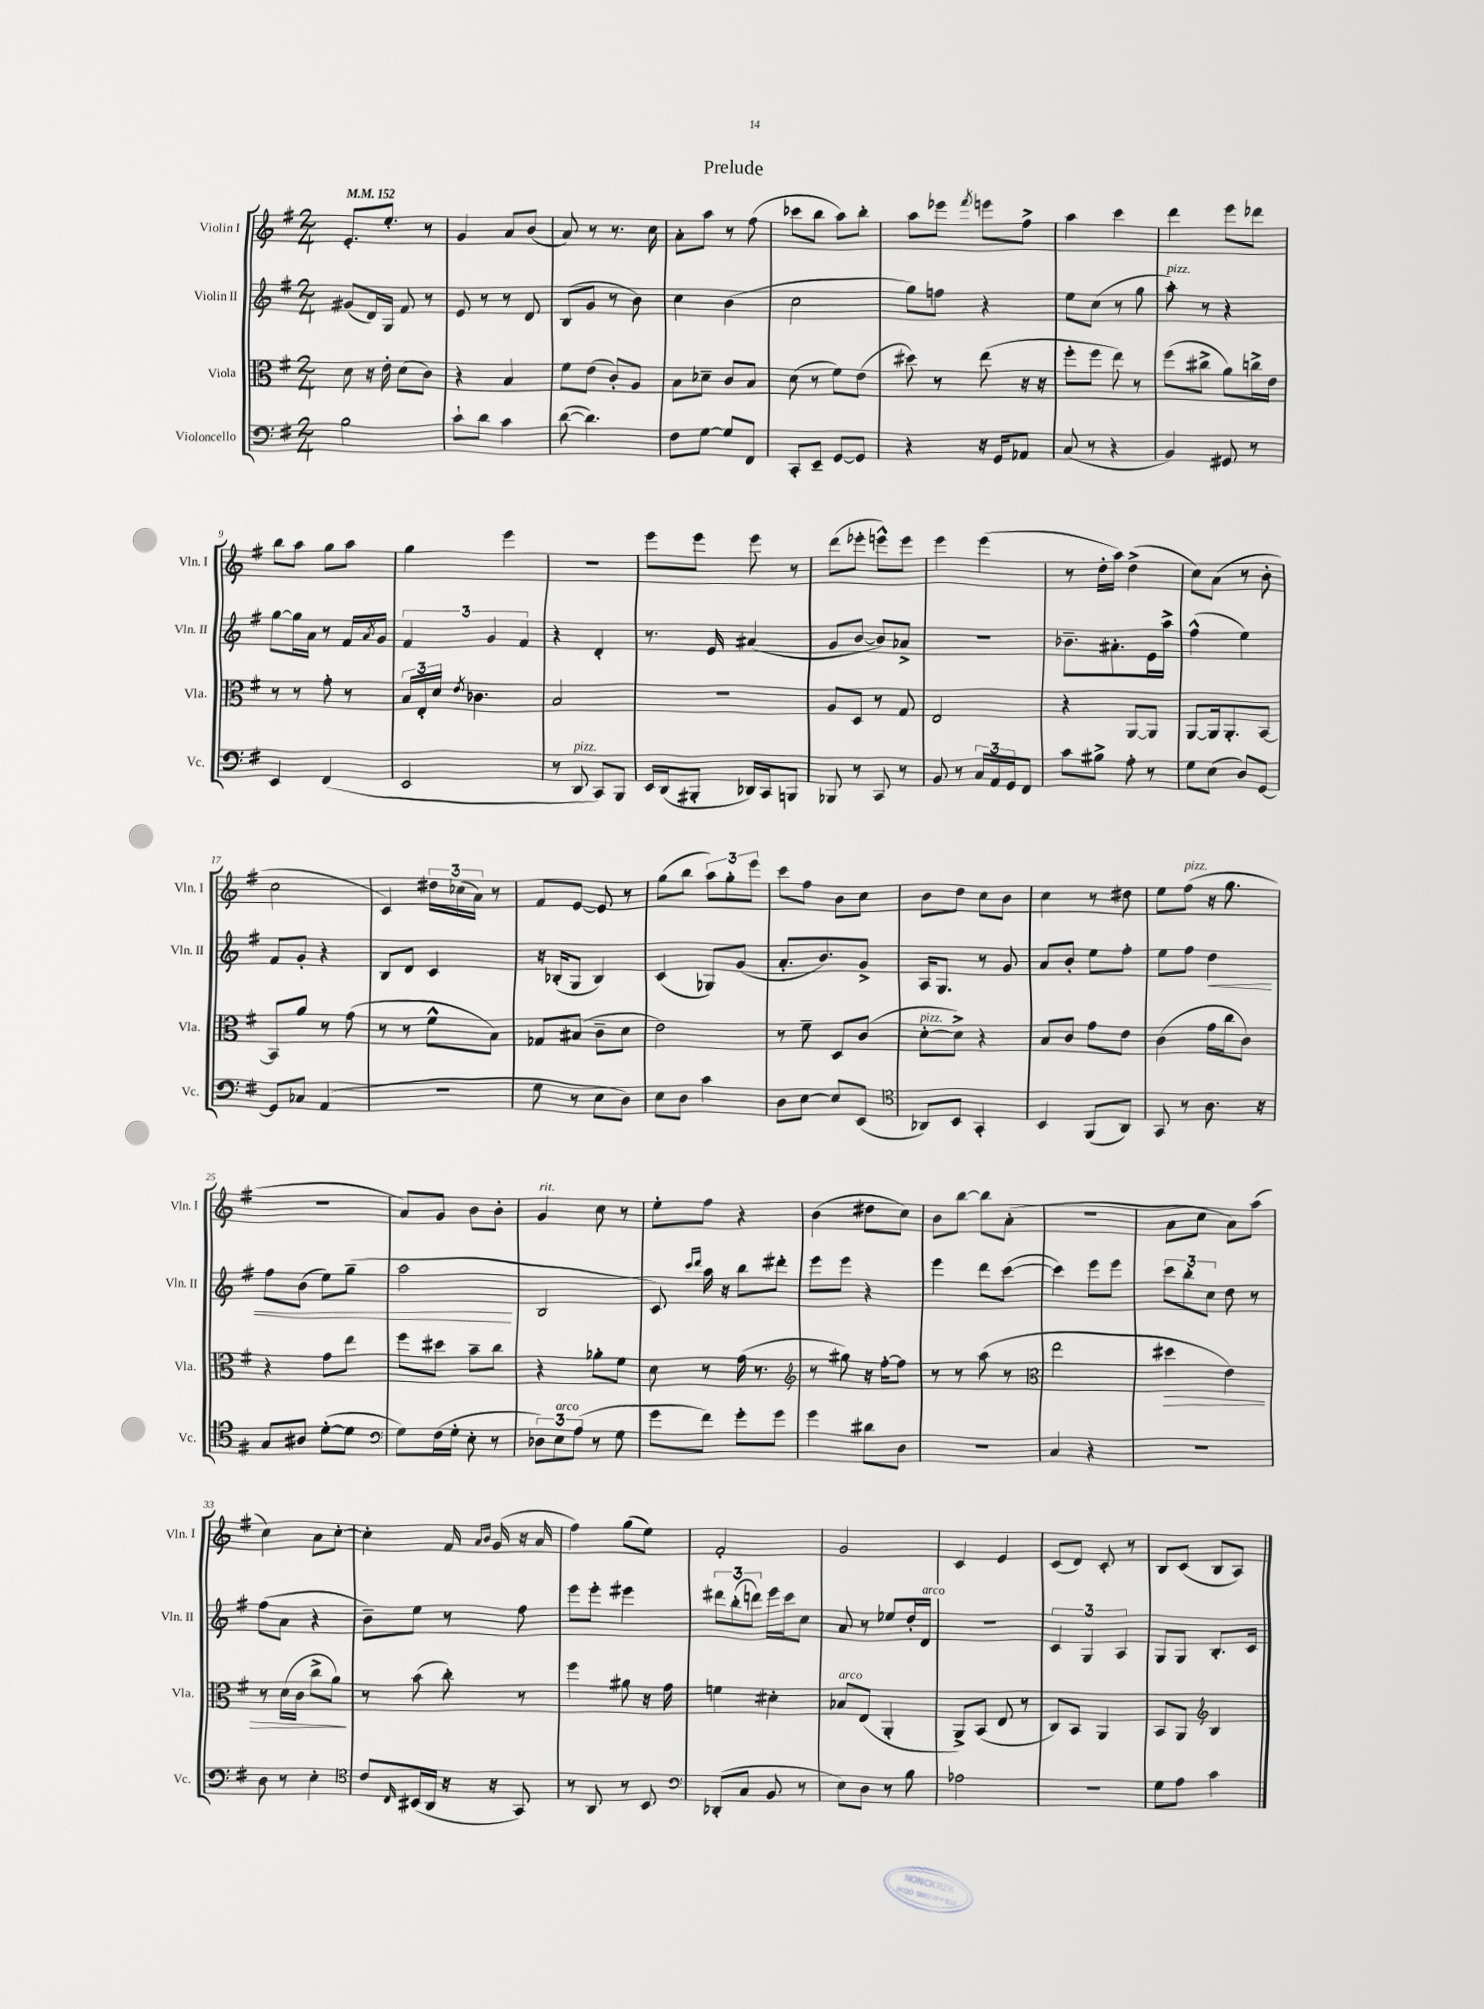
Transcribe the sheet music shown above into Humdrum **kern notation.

**kern	**kern	**dynam	**kern	**dynam	**kern
*part4	*part3	*part3	*part2	*part2	*part1
*staff4	*staff3	*staff3	*staff2	*staff2	*staff1
*I"Violoncello	*I"Viola	*	*I"Violin II	*	*I"Violin I
*I'Vc.	*I'Vla.	*	*I'Vln. II	*	*I'Vln. I
*clefF4	*clefC3	*	*clefG2	*	*clefG2
*k[f#]	*k[f#]	*	*k[f#]	*	*k[f#]
*M2/4	*M2/4	*	*M2/4	*	*M2/4
*MM152	*MM152	*	*MM152	*	*MM152
=1	=1	=1	=1	=1	=1
2B\	8d\	.	(8g#X/L	.	8.e'/L
.	16r	.	16d/L)	.	.
.	16e'\	.	16G/JJ	.	8.ee'/J
.	(8d\L	.	8f#/	.	.
.	8c\J)	.	8r	.	8r
=2	=2	=2	=2	=2	=2
8c`\L	4r	.	8e/	.	4g/
8d\J	.	.	8r	.	.
4c\	4B/	.	8r	.	8a/L
.	.	.	8d/	.	(8b/J
=3	=3	=3	=3	=3	=3
([8d\	8f#\L	.	(8B/L	.	8a/)
4.d\])	(8e\J	.	8g/J	.	8r
.	8c'/L)	.	8r	.	8.r
.	8A/J	.	8b\)	.	.
.	.	.	.	.	16cc\
=4	=4	=4	=4	=4	=4
8F#\L	8B\L	.	4cc\	.	8a'\L
[8G\J	8d-X~\J	.	.	.	8aa\J
8G/L]	8c/L	.	(4b\	.	8r
8FF#/J	8B/J	.	.	.	(8ff#\
=5	=5	=5	=5	=5	=5
8CC'/L	(8d\	.	2cc\	.	8ccc-X\L
8EE~/J	8r	.	.	.	8bb\J
[8GG/L	8f#\L)	.	.	.	8aa\L)
8GG/J]	(8e\J	.	.	.	8bb'\J
=6	=6	=6	=6	=6	=6
4r	8dd#X\)	.	8gg\L)	.	8aa\L
.	8r	.	8ffn\J	.	8eee-X\J
.	.	.	.	.	8qfff#/
16r	(8ee\	.	4r	.	8eeen\L
16GG/KL	.	.	.	.	.
8AA-X/J	16r	.	.	.	8ff#^\J
.	16r	.	.	.	.
=7	=7	=7	=7	=7	=7
(8C/	8ff#'\L	.	8ee\L	.	4aa\
8r	8ff#\J	.	(8cc\J	.	.
4r	8ee\)	.	8r	.	4ccc\
.	8r	.	8gg\	.	.
=8	=8	=8	=8	=8	=8
!	!	!	!LO:TX:a:i:t=pizz.	!	!
4BB/)	(8ff#\L	.	8aa'\)	.	4ddd\
.	8cc#X^\J	.	8r	.	.
8GG#X/	8a\L)	.	4r	.	8eee\L
8r	16ccn^\L	.	.	.	8ddd-X\J
.	16e\JJ	.	.	.	.
!!LO:LB:g=z
=9	=9	=9	=9	=9	=9
4EE/	8r	.	[8gg\L	.	8bb\L
.	8r	.	16gg\L]	.	8aa\J
.	.	.	16a\JJ	.	.
(4FF#/	8g'\	.	8r	.	8gg\L
.	8r	.	16f#/LL	.	8aa\J
.	.	.	8qa/	.	.
.	.	.	16g/JJ	.	.
=10	=10	=10	=10	=10	=10
2EE/	24B/LL	.	6f#/	.	4gg\
.	24E'/	.	.	.	.
.	24d/JJ	.	.	.	.
.	8qe/	.	.	.	.
.	4.c-X\	.	.	.	.
.	.	.	6g/	.	.
.	.	.	.	.	4eee\
.	.	.	6f#/	.	.
=11	=11	=11	=11	=11	=11
8r	2B/	.	4r	.	2r
!LO:TX:a:i:t=pizz.	!	!	!	!	!
8DD/	.	.	.	.	.
8CC/L)	.	.	4d'/	.	.
8BBB/J	.	.	.	.	.
=12	=12	=12	=12	=12	=12
16EE/LL	2r	.	8.r	.	8eee\L
(16DD/J	.	.	.	.	.
8BBB#X'/J	.	.	.	.	8eee\J
.	.	.	16e/	.	.
16DD-X/LL)	.	.	(4a#X/	.	8eee\
16CC/J	.	.	.	.	.
8BBBn/J	.	.	.	.	8r
=13	=13	=13	=13	=13	=13
8BBB-X/	8A/L	.	8g/L	.	(8ddd\L
8r	8D/J	.	[8b/J	.	8eee-X'\J
8CC/	8r	.	8b/L])	.	8eeen^^\L)
8r	8G/	.	8a-X^/J	.	8eee\J
=14	=14	=14	=14	=14	=14
8BB/	2E/	.	2r	.	4eee\
8r	.	.	.	.	.
24C/LL	.	.	.	.	(4eee\
24AA/	.	.	.	.	.
24GG/J	.	.	.	.	.
8FF#/J	.	.	.	.	.
=15	=15	=15	=15	=15	=15
8c\L	4r	.	8.b-X~\L	.	8r
8B#X^\J	.	.	.	.	16dd'\LL
.	.	.	8.a#X'\	.	16aa\JJ)
8A'\	[8AA/L	.	.	.	(4dd^\
8r	8AA/J]	.	16e\L	.	.
.	.	.	16aa^\JJ	.	.
=16	=16	=16	=16	=16	=16
8G\L	[8AA/L	.	(4ff#^^\	.	8cc\L)
(8E\J	16AA/k]	.	.	.	(8a\J
.	8.AA'/	.	.	.	.
8D/L)	.	.	4ee\)	.	8r
[8GG/J	[8BB/J	.	.	.	8b'\
!!LO:LB:g=z
=17	=17	=17	=17	=17	=17
8GG/L]	8BB/L]	.	8f#/L	.	2cc\
8C-X/J	8a/J	.	8g'/J	.	.
(4AA/	8r	.	4r	.	.
.	(8g\	.	.	.	.
=18	=18	=18	=18	=18	=18
2r	8r	.	8B/L	.	4c/)
.	8r	.	8d/J	.	.
.	8f#^^\L	.	4c/	.	24dd#X\LL
.	.	.	.	.	(24cc-X\
.	.	.	.	.	24a\JJ)
.	8B\J)	.	.	.	8r
=19	=19	=19	=19	=19	=19
8G\	8G-X/L	.	16r	.	8f#/L
.	.	.	(16B-X'/KL	.	.
8r	(8B#X/J	.	8G/J	.	[8e/J
8E\L	8c~\L	.	4B-/)	.	8e/]
8D\J)	8d\J	.	.	.	8r
=20	=20	=20	=20	=20	=20
8E\L	2e\)	.	(4c/	.	(8gg\L
8D\J	.	.	.	.	8bb\J
4c\	.	.	8G-X/L)	.	12aa\L)
.	.	.	.	.	12gg'\
.	.	.	(8g/J	.	.
.	.	.	.	.	12eee\J
=21	=21	=21	=21	=21	=21
8D\L	8r	.	8.a'/L	.	8ccc\L
[8E\J	8f#~\	.	.	.	8ff#\J
.	.	.	8.b/)	.	.
8E/L]	8D/L	.	.	.	8b\L
(8EE/J	(8c/J	.	8g^/J	.	8cc\J
=22	=22	=22	=22	=22	=22
*clefC4	*	*	*	*	*
!	!LO:TX:a:i:t=pizz.	!	!	!	!
8AA-X/L)	[8d'\L	.	16A/KL	.	8b\L
.	.	.	8.G/J	.	.
8BB/J	8d^\J])	.	.	.	8dd\J
4GG'/	4r	.	8r	.	8cc\L
.	.	.	8g/	.	8b\J
=23	=23	=23	=23	=23	=23
4BB/	8B/L	.	8a/L	.	4cc\
.	8c/J	.	8b'/J	.	.
(8FF#/L	8g\L	.	8ee\L	.	8r
8AA/J)	8e\J	.	8ff#'\J	.	8dd#X\
=24	=24	=24	=24	=24	=24
8GG/	(4c\	.	8ee\L	.	8ee\L
!	!	!	!	!	!LO:TX:a:i:t=pizz.
8r	.	.	8ff#\J	.	(8ff#\J
!	!	!	!	!LO:HP:b	!
8.A\	16g\LL	.	4dd\	<	16r
.	16cc\J	.	.	.	8.gg\
.	8c\J)	.	.	.	.
16r	.	.	.	.	.
!!LO:LB:g=z
=25	=25	=25	=25	=25	=25
8G/L	4r	.	8ff#\L	.	2r
8A#X/J	.	.	(8b\J	.	.
([8d'\L	8g\L	.	8ee\L)	.	.
8d\J]	8ee\J	.	(8gg~\J	.	.
=26	=26	=26	=26	=26	=26
*clefF4	*	*	*	*	*
8G\L)	8ff#\L	.	2aa\	.	8a/L)
(16F#\L	8dd#X\J	.	.	.	8g/J
16G'\JJ	.	.	.	.	.
8E'\	8b~\L	.	.	.	8b\L
8r	8cc\J	.	.	.	8b'\J
.	.	.	.	[	.
=27	=27	=27	=27	=27	=27
!	!	!	!	!	!LO:TX:a:i:t=rit.
12D-X\L)	4r	.	2B/	.	4g/
!LO:TX:a:i:t=arco	!	!	!	!	!
12E\	.	.	.	.	.
(12A\J	.	.	.	.	.
8r	8a-X'\L	.	.	.	8cc\
8G\	8f#\J	.	.	.	8r
=28	=28	=28	=28	=28	=28
8g\L	8d\	.	8c/)	.	8ee'\L
.	.	.	16qqccc/LL	.	.
.	.	.	16qqddd/JJ	.	.
8f#\J)	8r	.	16aa\	.	8ff#\J
.	.	.	16r	.	.
8g'\L	(16g\	.	8bb\L	.	4r
.	8.r	.	.	.	.
8g\J	.	.	8ddd#X'\J	.	.
=29	=29	=29	=29	=29	=29
*	*clefG2	*	*	*	*
4g\	8r	.	8eee\L	.	(4b\
.	8gg#X\)	.	8eee\J	.	.
8d#X\L	16r	.	4r	.	8dd#X\L
.	[16ff#'\KL	.	.	.	.
8D\J	8ff#\J]	.	.	.	8cc\J)
=30	=30	=30	=30	=30	=30
2r	8r	.	4eee\	.	8b\L
.	8r	.	.	.	[8bb\J
.	(8aa\	.	8ddd\L	.	8bb\L]
.	8r	.	([8ccc\J	.	(8a'\J
=31	=31	=31	=31	=31	=31
*	*clefC3	*	*	*	*
4C/	2ee\	.	4ccc\])	.	2r
4r	.	.	8eee\L	.	.
.	.	.	8eee\J	.	.
=32	=32	=32	=32	=32	=32
!	!	!LO:HP:b	!	!	!
2r	4dd#X\	>	12ccc\L	.	8a\L
.	.	.	12bb'\	.	.
.	.	.	.	.	8cc\J
.	.	.	12cc\J	.	.
.	4e\)	.	8dd\	.	8a\L)
.	.	.	8r	.	(8aa\J
!!LO:LB:g=z
=33	=33	=33	=33	=33	=33
8D\	8r	.	(8ff#\L	.	4cc\)
8r	(16d\LL	.	8a\J	.	.
.	16c\JJ	.	.	.	.
4E'\	8cc^\L	.	4r	.	8a\L
.	8a\J)	.	.	.	[8cc'\J
.	.	]	.	.	.
=34	=34	=34	=34	=34	=34
*clefC4	*	*	*	*	*
8c/L	8r	.	8b~\L)	.	4cc'\]
16qqC/	.	.	.	.	.
(16BB#X/L	(8b\	.	8ee\J	.	.
16AA/JJ	.	.	.	.	.
16r	8cc'\)	.	8r	.	16f#/
.	.	.	.	.	16qqa/LL
.	.	.	.	.	16qqb/JJ
16r	.	.	.	.	(16g/
8GG/)	8r	.	8ff#\	.	16r
.	.	.	.	.	16a/
=35	=35	=35	=35	=35	=35
8r	4ff#\	.	8eee\L	.	4ff#\)
8AA/	.	.	8eee'\J	.	.
8r	8a#X\	.	4eee#X\	.	(8gg\L
8BB/	16r	.	.	.	8ee\J)
.	16g\	.	.	.	.
=36	=36	=36	=36	=36	=36
*clefF4	*	*	*	*	*
(8DD-X'/L	4fn\	.	12ddd#X\L	.	2f#'/
.	.	.	(12bb'\	.	.
8C/J	.	.	.	.	.
.	.	.	12dddn\J)	.	.
8BB/	4d#X'\	.	16eee\LL	.	.
.	.	.	16ccc\J	.	.
8r	.	.	8cc\J	.	.
=37	=37	=37	=37	=37	=37
!	!LO:TX:a:i:t=arco	!	!	!	!
8E\L)	8B-X/L	.	8a/	.	2g/
8D\J	(8E/J	.	8r	.	.
8r	4AA'/	.	8ee-X/L	.	.
8B\	.	.	16dd'/L	.	.
!	!	!	!LO:TX:a:i:t=arco	!	!
.	.	.	16d/JJ	.	.
=38	=38	=38	=38	=38	=38
2A-X\	8AA^/L)	.	2r	.	4c/
.	(8BB/J	.	.	.	.
.	8E/	.	.	.	4e/
.	8r	.	.	.	.
=39	=39	=39	=39	=39	=39
2r	8C/L)	.	6c/	.	(8c/L
.	8BB/J	.	.	.	8d/J)
.	.	.	6G/	.	.
.	4AA/	.	.	.	8c'/
.	.	.	6A/	.	.
.	.	.	.	.	8r
=40	=40	=40	=40	=40	=40
8G\L	8BB/L	.	8G/L	.	8B/L
8A\J	8AA/J	.	8G/J	.	(8c/J
*	*clefG2	*	*	*	*
4c\	4B/	.	8.B'/L	.	8B/L
.	.	.	.	.	8A/J)
.	.	.	16c/Jk	.	.
==	==	==	==	==	==
*-	*-	*-	*-	*-	*-
